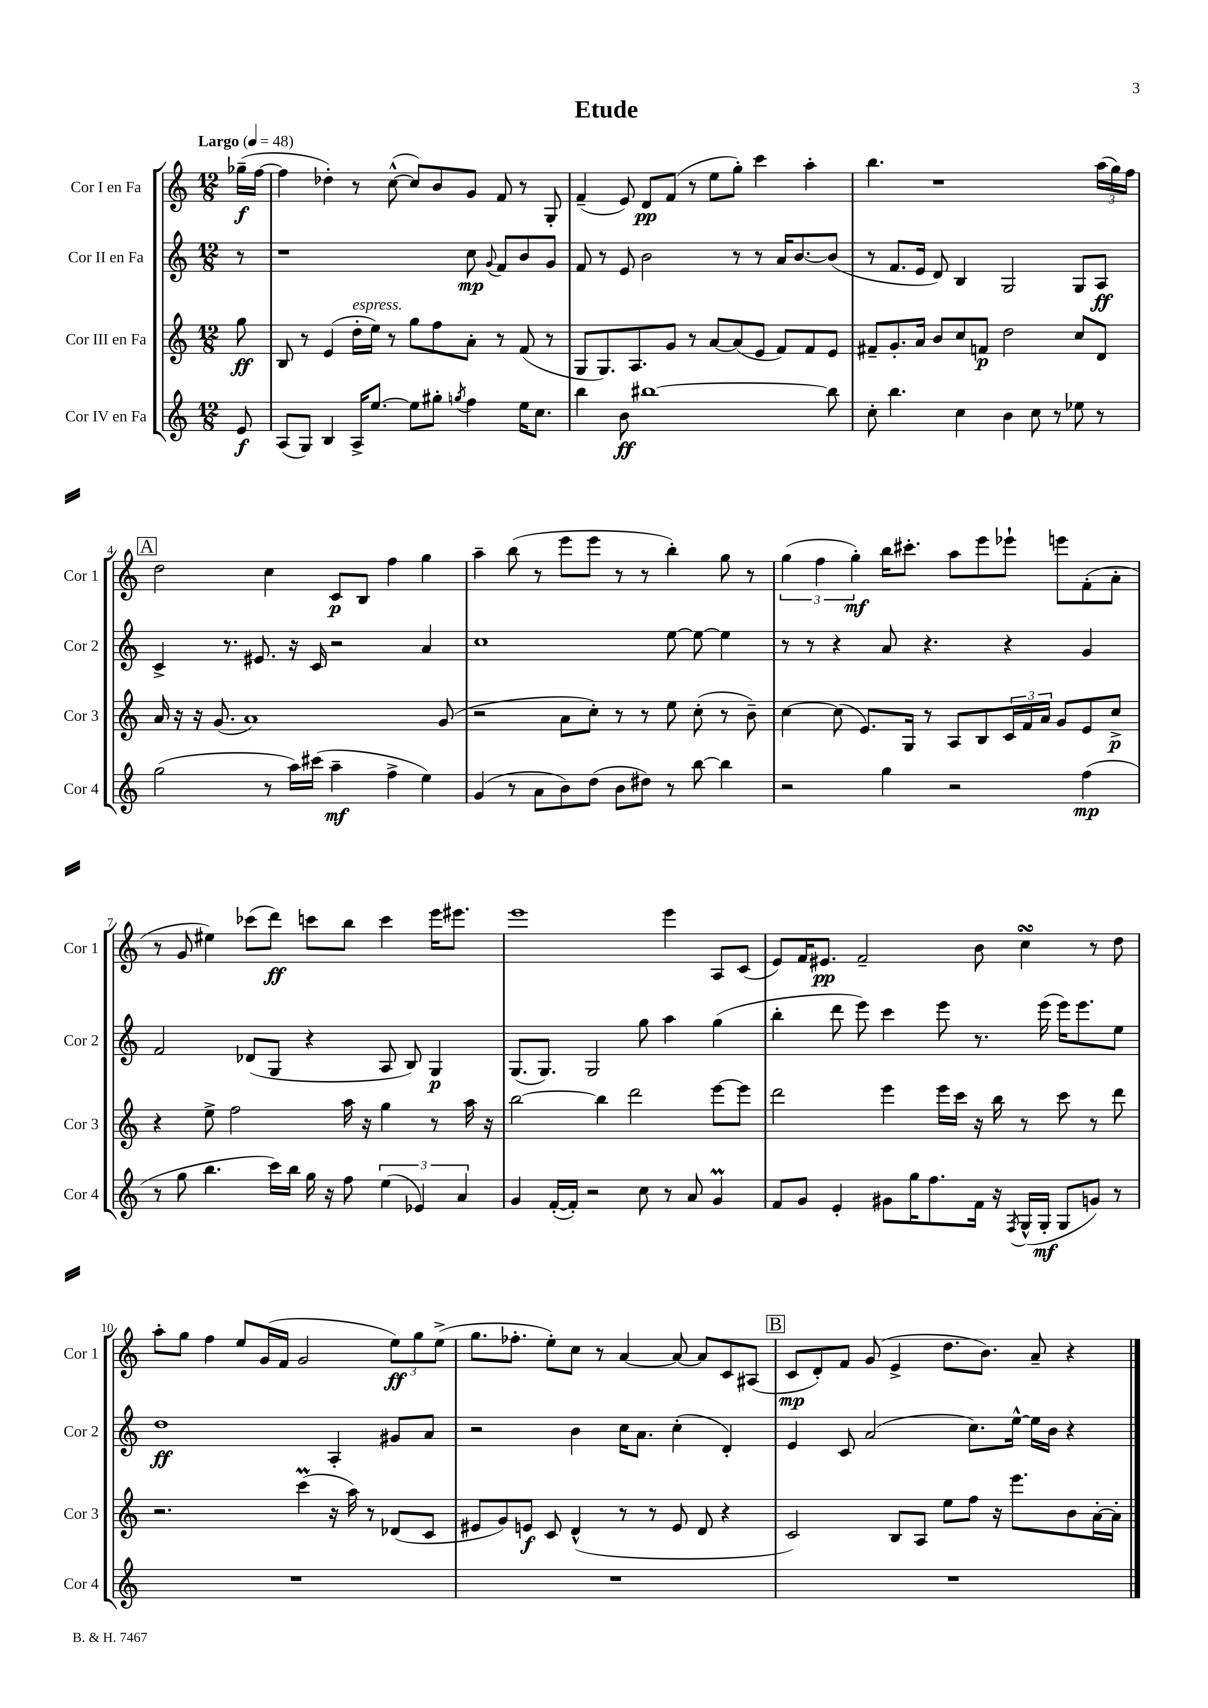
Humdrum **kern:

**kern	**dynam	**kern	**dynam	**kern	**dynam	**kern	**dynam
*part4	*part4	*part3	*part3	*part2	*part2	*part1	*part1
*staff4	*staff4	*staff3	*staff3	*staff2	*staff2	*staff1	*staff1
*I"Cor IV en Fa	*	*I"Cor III en Fa	*	*I"Cor II en Fa	*	*I"Cor I en Fa	*
*I'Cor 4	*	*I'Cor 3	*	*I'Cor 2	*	*I'Cor 1	*
*clefG2	*	*clefG2	*	*clefG2	*	*clefG2	*
*k[]	*	*k[]	*	*k[]	*	*k[]	*
*M12/8	*	*M12/8	*	*M12/8	*	*M12/8	*
*MM48	*	*MM48	*	*MM48	*	*MM48	*
=	=	=	=	=	=	=	=
!	!	!	!	!	!	!LO:TX:a:B:t=Largo	!
8e/	f	8gg\	ff	8r	.	(16gg-X~\LL	f
.	.	.	.	.	.	[16ff\JJ	.
=1	=1	=1	=1	=1	=1	=1	=1
(8A/L	.	8B/	.	1r	.	4ff\]	.
8G/J)	.	8r	.	.	.	.	.
4B/	.	(4e/	.	.	.	4dd-X'\)	.
!	!	!LO:TX:a:i:t=espress.	!	!	!	!	!
16A^/KL	.	16dd'\LL	.	.	.	8r	.
[8.ee/J	.	16ee\JJ)	.	.	.	.	.
.	.	8r	.	.	.	([8cc^^\	.
8ee\L]	.	8gg\L	.	.	.	8cc/L])	.
8gg#X'\J	.	8ff\	.	.	.	8b/	.
8qggn/	.	.	.	.	.	.	.
4ff\	.	8a'\J	.	8cc\	mp	8g/J	.
.	.	.	.	8qqg/	.	.	.
.	.	8r	.	8f/L	.	8f/	.
16ee\KL	.	(8f/	.	8b/	.	8r	.
8.cc\J	.	.	.	.	.	.	.
.	.	8r	.	8g/J	.	8G'/	.
=2	=2	=2	=2	=2	=2	=2	=2
4bb\	.	8G/L	.	8f/	.	(4f~/	.
.	.	8.G/)	.	8r	.	.	.
8b\	ff	.	.	8e/	.	8e/)	.
.	.	8.A/	.	.	.	.	.
[1bb#X	.	.	.	2b\	.	8d/L	pp
.	.	8g/J	.	.	.	(8f/J	.
.	.	8r	.	.	.	8r	.
.	.	[8a/L	.	.	.	8ee\L	.
.	.	(8a/]	.	8r	.	8gg'\J)	.
.	.	8e/J	.	8r	.	4ccc\	.
.	.	8f/L)	.	16a/KL	.	.	.
.	.	.	.	[8.b/	.	.	.
.	.	8f/	.	.	.	4aa'\	.
8bb#\]	.	8e/J	.	(8b/J]	.	.	.
=3	=3	=3	=3	=3	=3	=3	=3
8cc'\	.	8f#X~/L	.	8r	.	4.bb\	.
4.bb\	.	8.g'/	.	8.f/L	.	.	.
.	.	16a/Jk	.	16e/Jk	.	.	.
.	.	8b/L	.	8d/)	.	1r	.
4cc\	.	8cc/	.	4B/	.	.	.
.	.	8fn/J	p	.	.	.	.
4b\	.	2dd\	.	2G/	.	.	.
8cc\	.	.	.	.	.	.	.
8r	.	.	.	.	.	.	.
8ee-X\	.	8cc/L	.	8G/L	.	.	.
8r	.	8d/J	.	8A/J	ff	(24aa\LL	.
.	.	.	.	.	.	24gg\)	.
.	.	.	.	.	.	24ff\JJ	.
!!LO:LB:g=z
!!LO:REH:place=s1:t=A
=4	=4	=4	=4	=4	=4	=4	=4
(2gg\	.	16a/	.	4c^/	.	2dd\	.
.	.	16r	.	.	.	.	.
.	.	16r	.	.	.	.	.
.	.	(8.g/	.	.	.	.	.
.	.	.	.	8.r	.	.	.
.	.	1a)	.	.	.	.	.
.	.	.	.	8.e#X/	.	.	.
8r	.	.	.	.	.	4cc\	.
16aa\LL)	.	.	.	16r	.	.	.
(16ccc#X\JJ	.	.	.	16c/	.	.	.
4aa~\	mf	.	.	2r	.	8c/L	p
.	.	.	.	.	.	8B/J	.
4ff^\	.	.	.	.	.	4ff\	.
4ee\)	.	.	.	4a/	.	4gg\	.
.	.	(8g/	.	.	.	.	.
=5	=5	=5	=5	=5	=5	=5	=5
(4g/	.	2r	.	1cc	.	4aa~\	.
8r	.	.	.	.	.	(8bb\	.
8a\L	.	.	.	.	.	8r	.
8b\)	.	8a\L	.	.	.	8eee\L	.
(8dd\J	.	8cc'\J)	.	.	.	8eee\J	.
8b\L	.	8r	.	.	.	8r	.
8dd#X\J)	.	8r	.	.	.	8r	.
8r	.	8ee\	.	[8ee\	.	4bb'\)	.
[8bb\	.	(8cc'\	.	8ee\_	.	.	.
4bb\]	.	8r	.	4ee\]	.	8gg\	.
.	.	8b~\)	.	.	.	8r	.
=6	=6	=6	=6	=6	=6	=6	=6
2r	.	[4cc\	.	8r	.	(6gg\	.
.	.	.	.	8r	.	.	.
.	.	.	.	.	.	6ff\	.
.	.	(8cc\]	.	4r	.	.	.
.	.	.	.	.	.	6gg'\)	mf
.	.	8.e/L)	.	.	.	.	.
4gg\	.	.	.	8a/	.	16bb\KL	.
.	.	16G/Jk	.	.	.	8.ccc#X'\J	.
.	.	8r	.	4.r	.	.	.
2r	.	8A/L	.	.	.	8aa\L	.
.	.	8B/	.	.	.	8eee\	.
.	.	24c/L	.	4r	.	8eee-X`\J	.
.	.	24f/	.	.	.	.	.
.	.	24a/JJ	.	.	.	.	.
.	.	8g/L	.	.	.	8eeen\L	.
(4ff\	mp	8e/	.	4g/	.	(8f'\	.
.	.	8cc^/J	p	.	.	8a'\J	.
!!LO:LB:g=z
=7	=7	=7	=7	=7	=7	=7	=7
8r	.	4r	.	2f/	.	8r	.
8gg\	.	.	.	.	.	8g/	.
4.bb\	.	8ee^\	.	.	.	4ee#X\)	.
.	.	2ff\	.	.	.	.	.
.	.	.	.	(8d-X/L	.	(8ccc-X\L	.
16ccc\LL)	.	.	.	8G/J	.	8ddd\J)	ff
16bb\JJ	.	.	.	.	.	.	.
16gg\	.	.	.	4r	.	8cccn\L	.
16r	.	.	.	.	.	.	.
8ff\	.	16aa\	.	.	.	8bb\J	.
.	.	16r	.	.	.	.	.
(6ee\	.	4gg\	.	8A/	.	4ccc\	.
.	.	.	.	8B/)	.	.	.
6e-X/)	.	.	.	.	.	.	.
.	.	8r	.	4G/	p	16eee\KL	.
.	.	.	.	.	.	8.eee#X\J	.
6a/	.	.	.	.	.	.	.
.	.	16aa\	.	.	.	.	.
.	.	16r	.	.	.	.	.
=8	=8	=8	=8	=8	=8	=8	=8
4g/	.	[2bb\	.	(8.G/L	.	1eee	.
.	.	.	.	8.G/J)	.	.	.
([16f'/LL	.	.	.	.	.	.	.
16f'/JJ])	.	.	.	.	.	.	.
2r	.	.	.	2G/	.	.	.
.	.	4bb\]	.	.	.	.	.
.	.	2ddd\	.	.	.	.	.
8cc\	.	.	.	8gg\	.	.	.
8r	.	.	.	4aa\	.	4eee\	.
8a/	.	.	.	.	.	.	.
4gM/	.	[8eee\L	.	(4gg\	.	8A/L	.
.	.	8eee\J]	.	.	.	(8c/J	.
=9	=9	=9	=9	=9	=9	=9	=9
8f/L	.	2ddd\	.	4bb'\	.	8e/L)	.
8g/J	.	.	.	.	.	16f/K	.
.	.	.	.	.	.	8.e#X/J	pp
4e'/	.	.	.	8ddd\	.	.	.
.	.	.	.	8eee\)	.	2f~/	.
8g#X\L	.	4eee\	.	4ccc\	.	.	.
16gg\K	.	.	.	.	.	.	.
8.ff\	.	.	.	.	.	.	.
.	.	16eee\LL	.	8eee\	.	.	.
.	.	16ccc\JJ	.	.	.	.	.
16f\Jk	.	16r	.	8.r	.	8b\	.
16r	.	16bb\	.	.	.	.	.
8qF/	.	.	.	.	.	.	.
(16G^^/LL	.	8r	.	.	.	4ccsSSs\	.
16G'/JJ	mf	.	.	(16eee\	.	.	.
8G/L	.	8ccc\	.	16eee\KL)	.	.	.
.	.	.	.	8.eee\	.	.	.
8gn/J)	.	8r	.	.	.	8r	.
8r	.	8ddd\	.	8ee\J	.	8dd\	.
!!LO:LB:g=z
=10	=10	=10	=10	=10	=10	=10	=10
1.r	.	2.r	.	1dd	ff	8aa'\L	.
.	.	.	.	.	.	8gg\J	.
.	.	.	.	.	.	4ff\	.
.	.	.	.	.	.	8ee/L	.
.	.	.	.	.	.	(16g/L	.
.	.	.	.	.	.	16f/JJ	.
.	.	(4cccM\	.	.	.	2g/	.
.	.	16r	.	4A'/	.	.	.
.	.	16aa\)	.	.	.	.	.
.	.	8r	.	.	.	.	.
.	.	(8d-X/L	.	8g#X/L	.	12ee\L)	ff
.	.	.	.	.	.	12gg\	.
.	.	8c/J	.	8a/J	.	.	.
.	.	.	.	.	.	(12ee^\J	.
=11	=11	=11	=11	=11	=11	=11	=11
1.r	.	8e#X/L	.	2r	.	8.gg\L	.
.	.	8g/)	.	.	.	.	.
.	.	.	.	.	.	8.ff-X'\J	.
.	.	8en/J	f	.	.	.	.
.	.	8c/	.	.	.	8ee'\L)	.
.	.	(4d^^/	.	4b\	.	8cc\J	.
.	.	.	.	.	.	8r	.
.	.	8r	.	16cc\KL	.	[4a/	.
.	.	.	.	8.a\J	.	.	.
.	.	8r	.	.	.	.	.
.	.	8e/	.	(4cc'\	.	8a/_	.
.	.	8d/	.	.	.	8a/L]	.
.	.	4r	.	4d'/)	.	8c/	.
.	.	.	.	.	.	(8A#X/J	.
!!LO:REH:place=s1:t=B
=12	=12	=12	=12	=12	=12	=12	=12
1.r	.	2c/)	.	4e/	.	8c/L	mp
.	.	.	.	.	.	8d'/)	.
.	.	.	.	8c/	.	8f/J	.
.	.	.	.	(2a/	.	(8g/	.
.	.	8B/L	.	.	.	4e^/	.
.	.	8A/J	.	.	.	.	.
.	.	8ee\L	.	.	.	8.dd\L	.
.	.	8ff\J	.	8.cc\L)	.	.	.
.	.	.	.	.	.	8.b\J)	.
.	.	16r	.	.	.	.	.
.	.	8.eee\L	.	[16ee^^\Jk	.	.	.
.	.	.	.	16ee\LL]	.	8a~/	.
.	.	.	.	16b\JJ	.	.	.
.	.	8b\	.	4r	.	4r	.
.	.	[16a'\L	.	.	.	.	.
.	.	16a'\JJ]	.	.	.	.	.
==	==	==	==	==	==	==	==
*-	*-	*-	*-	*-	*-	*-	*-
